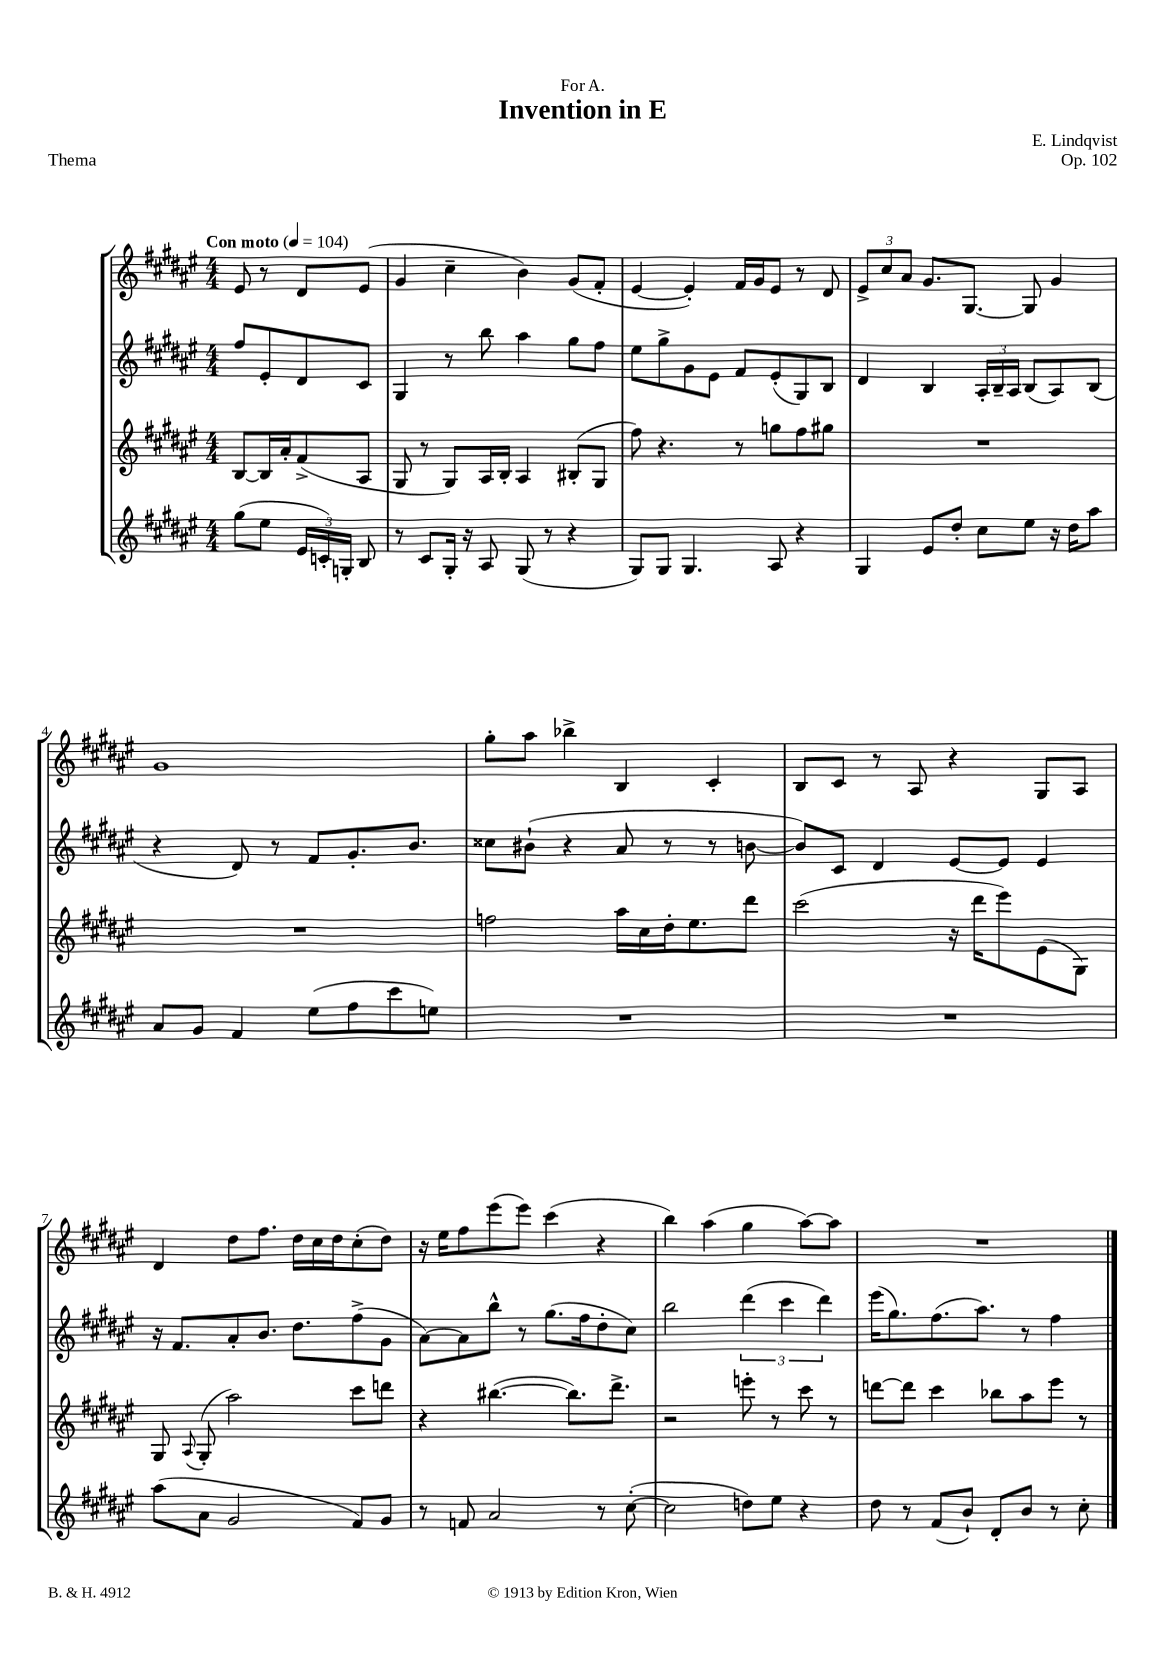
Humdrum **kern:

**kern	**kern	**kern	**kern
*part4	*part3	*part2	*part1
*staff4	*staff3	*staff2	*staff1
*clefG2	*clefG2	*clefG2	*clefG2
*k[f#c#g#d#a#e#]	*k[f#c#g#d#a#e#]	*k[f#c#g#d#a#e#]	*k[f#c#g#d#a#e#]
*M4/4	*M4/4	*M4/4	*M4/4
*MM104	*MM104	*MM104	*MM104
=	=	=	=
!	!	!	!LO:TX:a:B:t=Con moto
(8gg#\L	[8B/L	8ff#/L	8e#/
8ee#\J	16B/L]	8e#'/	8r
.	16a#'/J	.	.
24e#/LL	(8f#^/	8d#/	8d#/L
24cn'/)	.	.	.
24Gn'/JJ	.	.	.
8B/	8A#/J	8c#/J	(8e#/J
=1	=1	=1	=1
8r	8G#/	4G#/	4g#/
8c#/L	8r	.	.
16G#'/Jk	8G#/L)	8r	4cc#~\
16r	.	.	.
8A#/	16A#/L	8bb\	.
.	16B'/JJ	.	.
(8G#/	4A#/	4aa#\	4b\)
8r	.	.	.
4r	(8B#X'/L	8gg#\L	(8g#/L
.	8G#/J	8ff#\J	8f#'/J
=2	=2	=2	=2
8G#/L)	8ff#\)	8ee#\L	[4e#/
8G#/J	4.r	8gg#^\	.
4.G#/	.	8g#\	4e#'/])
.	.	8e#\J	.
.	8r	8f#/L	16f#/LL
.	.	.	16g#/J
8A#/	8ggn\L	(8e#'/	8e#/J
4r	8ff#\	8G#/)	8r
.	8gg#X\J	8B/J	8d#/
=3	=3	=3	=3
4G#/	1r	4d#/	12e#^/L
.	.	.	12cc#/
.	.	.	12a#/J
8e#/L	.	4B/	8.g#/L
8dd#'/J	.	.	.
.	.	.	[8.G#/J
8cc#\L	.	24A#'/LL	.
.	.	24B~/	.
.	.	24A#/JJ	.
8ee#\J	.	(8B/L	8G#/]
16r	.	8A#/)	4g#/
16dd#\KL	.	.	.
8aa#\J	.	(8B/J	.
!!LO:LB:g=z
=4	=4	=4	=4
8a#/L	1r	4r	1g#
8g#/J	.	.	.
4f#/	.	8d#/)	.
.	.	8r	.
(8ee#\L	.	8f#/L	.
8ff#\	.	8.g#'/	.
8ccc#\	.	.	.
.	.	8.b/J	.
8een\J)	.	.	.
=5	=5	=5	=5
1r	2ffn\	8cc##X\L	8gg#'\L
.	.	(8b#X`\J	8aa#\J
.	.	4r	4bb-X^\
.	16aa#\LL	8a#/	4B/
.	16cc#\	.	.
.	16dd#'\J	8r	.
.	8.ee#\	.	.
.	.	8r	4c#'/
.	8ddd#\J	[8bn\	.
=6	=6	=6	=6
1r	(2ccc#\	8b/L])	8B/L
.	.	8c#/J	8c#/J
.	.	4d#/	8r
.	.	.	8A#/
.	16r	[8e#/L	4r
.	16ddd#\KL	.	.
.	8eee#\)	8e#/J]	.
.	(8e#\	4e#/	8G#/L
.	8G#\J)	.	8A#/J
!!LO:LB:g=z
=7	=7	=7	=7
(8aa#\L	8G#/	16r	4d#/
.	.	8.f#/L	.
.	8qqA#/	.	.
8a#\J	(8G#'/	.	.
2g#/	2aa#\)	8a#'/	8dd#\L
.	.	8.b/J	8.ff#\J
.	.	8.dd#\L	16dd#\LL
.	.	.	16cc#\
.	.	.	16dd#\J
8f#/L)	8ccc#\L	(8ff#^\	(8cc#'\
8g#/J	8dddn\J	8g#\J	8dd#\J)
=8	=8	=8	=8
8r	4r	[8a#\L)	16r
.	.	.	16ee#\KL
8fn/	.	8a#\]	8ff#\
2a#/	([4.bb#X\	8bb^^\J	(8eee#\
.	.	8r	8eee#\J)
.	.	(8.gg#\L	(4ccc#\
.	8.bb#\L])	.	.
.	.	16ff#\k	.
8r	.	8dd#'\	4r
.	8.ddd#^\J	.	.
([8cc#'\	.	8cc#\J)	.
=9	=9	=9	=9
2cc#\]	2r	2bb\	4bb\)
.	.	.	(4aa#\
8ddn\L)	8eeen'\	(6ddd#\	4gg#\
8ee#\J	8r	.	.
.	.	6ccc#\	.
4r	8ccc#\	.	[8aa#\L)
.	.	6ddd#\)	.
.	8r	.	8aa#\J]
=10	=10	=10	=10
8dd#\	[8dddn\L	(16eee#\KL	1r
.	.	8.gg#\)	.
8r	8ddd\J]	.	.
(8f#/L	4ccc#\	(8.ff#\	.
8b`/J)	.	.	.
.	.	8.aa#\J)	.
8d#'/L	8bb-X\L	.	.
8b/J	8aa#\	8r	.
8r	8eee#\J	4ff#\	.
8cc#'\	8r	.	.
==	==	==	==
*-	*-	*-	*-
